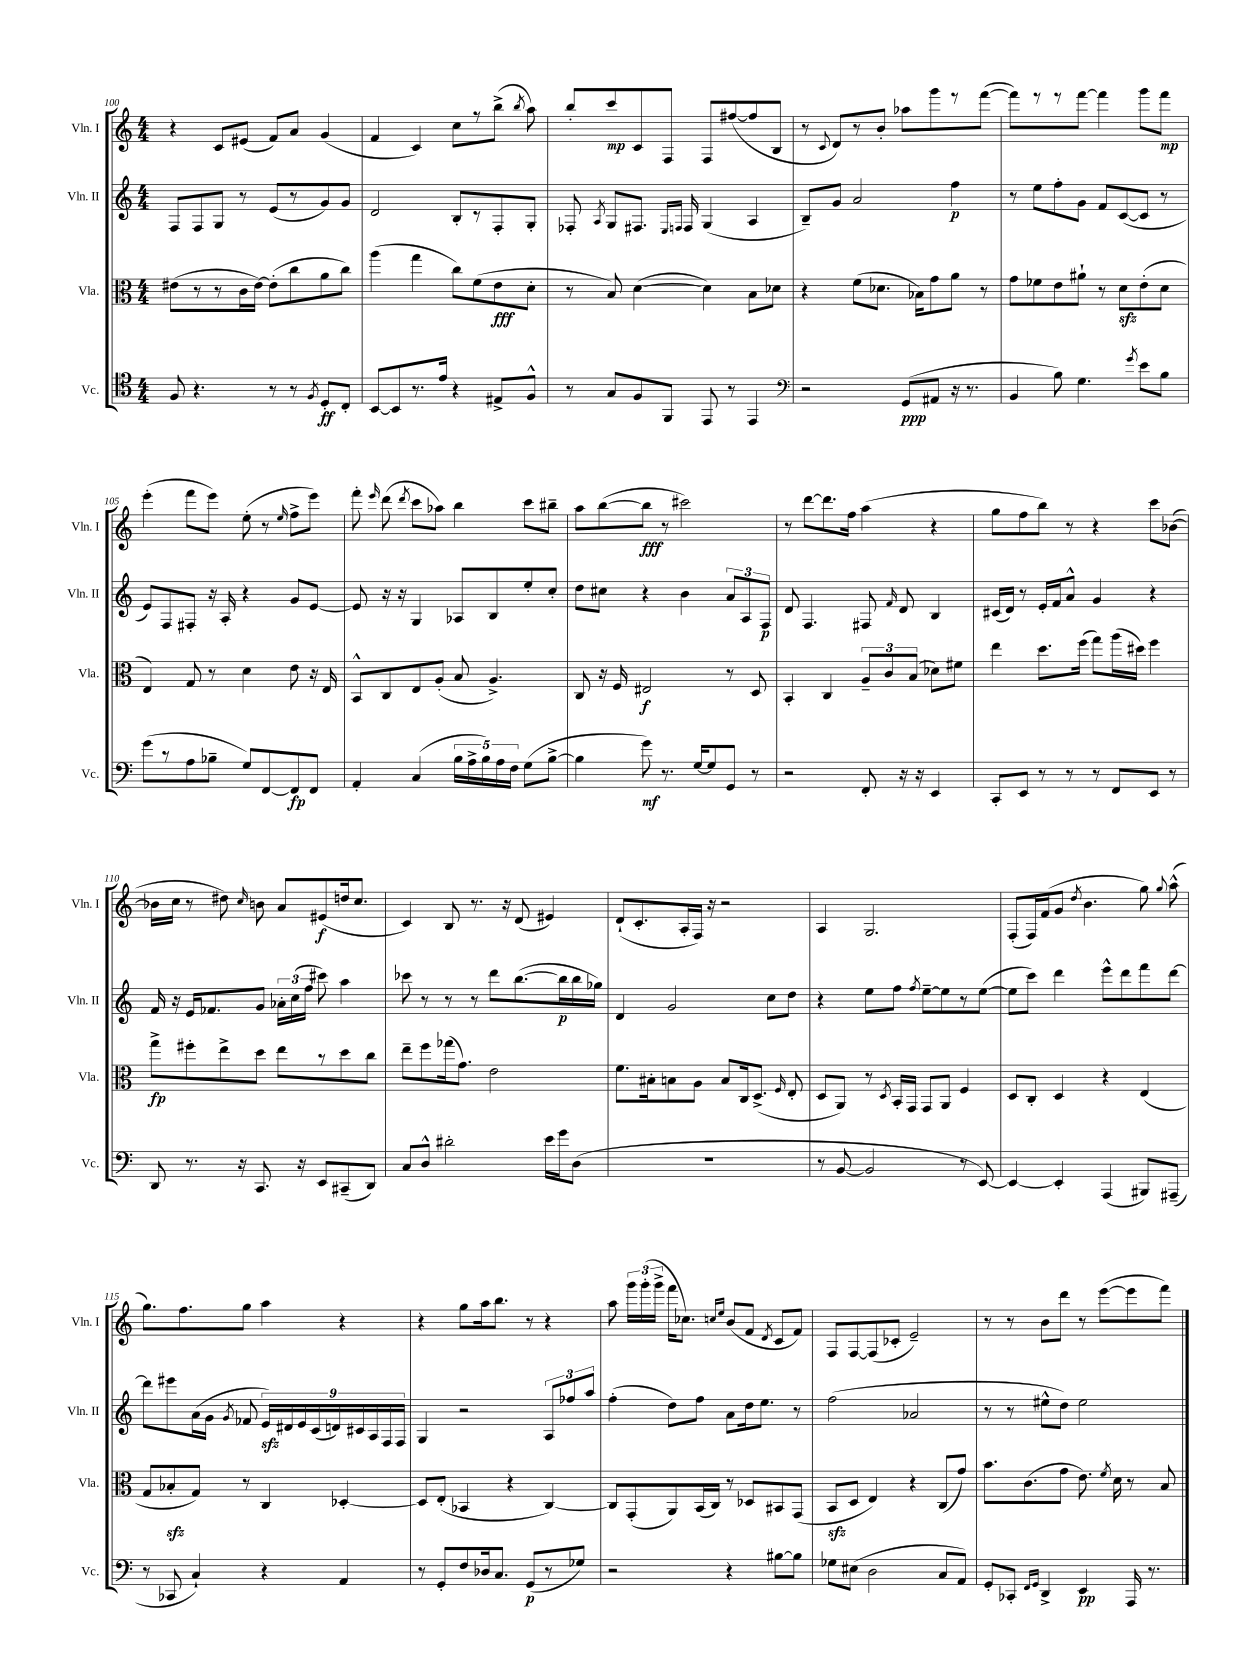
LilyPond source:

<<
\new StaffGroup <<
\new Staff = "s0" \with { instrumentName = "Vln. I" shortInstrumentName = "Vln. I" } {
    \clef treble \key c \major \numericTimeSignature \time 4/4
    \autoBeamOff r4 c'8[ eis'8]( f'8[) a'8] g'4( |
    f'4 c'4) c''8[ r8 b''8]->( \acciaccatura { b''8 } a''8) |
    b''8[-. c'''8\mp c'8 f8] f8[ fis''8~( fis''8 b8] |
    r8 \appoggiatura { c'8 } d'8[) r8 b'8]-. aes''8[ g'''8 r8 f'''8]~( |
    f'''8[) r8 r8 f'''8]~ f'''4 g'''8[ f'''8]\mp |
    e'''4-.( f'''8[ e'''8]) e''8-.( r8 \grace { e''16 } f''8[-> e'''8]) |
    f'''8-. \grace { e'''16 } d'''8( \acciaccatura { d'''8 } c'''8[ aes''8]) b''4 c'''8[ bis''8]-- |
    a''8[ b''8~( b''8]\fff r8 cis'''2) |
    r8 d'''8[~ d'''8. f''16] a''4( r4 |
    g''8[ f''8 b''8]) r8 r4 c'''8[ bes'8]~( |
    bes'16[ c''16] r8 dis''8) \grace { c''16 } b'8 a'8[ eis'8\f( d''16 c''8.] |
    c'4) b8 r8. r16 d'8( eis'4) |
    d'8[-!( c'8.-. a16-. f16]) r16 r2 |
    a4 g2. |
    f8[-.( f16) f'16( g'8] \acciaccatura { d''8 } b'4. g''8) \appoggiatura { g''8 } a''8-^( |
    g''8.[) f''8. g''8] a''4 r4 |
    r4 g''8[ a''16 b''8.] r8 r4 |
    a''8 \tuplet 3/2 { g'''16[ g'''16-.( g'''16]-> } f'''16[ ces''8.]) \grace { c''16[ e''16] } b'8[( f'8] \acciaccatura { d'8 } c'8[ f'8]) |
    f8[ f8~ f8( ces'8]-. e'2--) |
    r8 r8 b'8[ d'''8] r8 e'''8[~( e'''8 f'''8]) \bar "|." |
}
\new Staff = "s1" \with { instrumentName = "Vln. II" shortInstrumentName = "Vln. II" } {
    \clef treble \key c \major \numericTimeSignature \time 4/4
    \autoBeamOff f8[ f8 g8] r8 e'8[( r8 g'8) g'8] |
    d'2 b8[-. r8 f8-. g8]-. |
    fes8-. \acciaccatura { a8 } g8[ fis8.] \grace { e16[ f16] } f16 g4( a4 |
    b8[--) g'8] a'2 f''4\p |
    r8 e''8[ f''8-. g'8] f'8[ c'8~( c'8] r8 |
    e'8[) f8 fis8]-. r16 a16-. r4 g'8[ e'8]~ |
    e'8 r16 r16 g4 aes8[ b8 e''8-. c''8]-. |
    d''8[ cis''8] r4 b'4 \tuplet 3/2 { a'8[ a8 f8]\p } |
    d'8 f4. fis8 \grace { f'16 } d'8 b4 |
    cis'16[( d'16]) r8 e'16[-. f'16 a'8]-^ g'4 r4 |
    f'16 r16 e'16[ fes'8. g'8] \tuplet 3/2 { aes'16[-. c''16( f''16] } cis'''8) a''4 |
    ces'''8 r8 r8 r8 d'''8[ b''8.~( b''16\p b''16 ges''16]) |
    d'4 g'2 c''8[ d''8] |
    r4 e''8[ f''8] \acciaccatura { f''8 } e''8[~-- e''8 r8 e''8]~( |
    e''8[ c'''8]) d'''4 e'''8[-^ d'''8 f'''8 d'''8]~ |
    d'''8[ eis'''8 a'16( g'16] \acciaccatura { g'8 } fes'8 \tuplet 9/8 { e'16[\sfz) dis'16 e'16 c'16( d'16) cis'16 a16 f16 f16] } |
    g4 r2 \tuplet 3/2 { a8[ fes''8 a''8] } |
    f''4-.( d''8[) f''8] a'8[ d''16 e''8.] r8 |
    f''2( aes'2 |
    r8 r8 eis''8[-^ d''8]) eis''2 \bar "|." |
}
\new Staff = "s2" \with { instrumentName = "Vla." shortInstrumentName = "Vla." } {
    \clef alto \key c \major \numericTimeSignature \time 4/4
    \autoBeamOff eis'8[( r8 r8 c'16 eis'16]~) eis'8[-.( c''8 a'8 c''8]) |
    a''4( g''4 c''8[) f'8( e'8\fff d'8]-. |
    r8 b8) d'4~( d'4) b8[ des'8] |
    r4 f'8[( des'8.] bes16[) g'8 a'8] r8 |
    g'8[ fes'8 e'8 ais'8]-! r8 d'8[\sfz e'8-.( d'8] |
    e4) g8 r8 d'4 e'8 r16 e16 |
    b,8[-^ c8 e8 a8]-.( b8 a4.->) |
    c8 r16 f16 eis2\f r8 d8 |
    b,4-. c4 \tuplet 3/2 { a8[-- c'8 b8]( } des'8[) fis'8] |
    e''4 d''8.[ f''16]( g''8[) a''16( dis''16]) f''4 |
    g''8[->\fp fis''8-. e''8-> d''8] e''8[ r8 d''8 c''8] |
    e''8[-- f''8 ges''16( g'8.]) e'2 |
    f'8.[ bis16-. b8 a8] b8[ c16 d8.]->( \grace { f16 } e8-. |
    d8[ a,8]) r8 \acciaccatura { d8 } b,16[-. g,16] g,8[ a,8] f4 |
    d8[ c8]-. d4 r4 e4( |
    g8[ bes8-.\sfz g8]) r8 c4 des4~-. |
    des8[ e8]-.( bes,4 r4 c4~) |
    c8[ g,8-.( a,8) b,16( c16]) r8 des8[ bis,8 g,8]( |
    b,8[\sfz d8] e4) r4 c8[( g'8]) |
    b'8.[ c'8.( g'8] e'8.) \acciaccatura { f'8 } d'16 r8 b8 \bar "|." |
}
\new Staff = "s3" \with { instrumentName = "Vc." shortInstrumentName = "Vc." } {
    \clef tenor \key c \major \numericTimeSignature \time 4/4
    \autoBeamOff f8 r4. r8 r8 \acciaccatura { f8 } d8[-.\ff c8]-. |
    b,8[~ b,8 r8. e'16] r4 eis8[-> f8]-^ |
    r8 g8[ f8 f,8] e,8 r8 e,4 |
    \clef bass r2 g,8[\ppp( ais,8] r16 r8. |
    b,4 b8) g4. \acciaccatura { g'8 } e'8[ b8] |
    g'8[( r8 a8 bes8]-- g8[) f,8~ f,8\fp f,8] |
    a,4-. c4( \tuplet 5/4 { b16[ a16-> b16) a16 f16] } g8[( b8]~-> |
    b4 g'8\mf) r8. g16[~ g8 g,8] r8 |
    r2 f,8-. r16 r16 e,4 |
    c,8[-. e,8] r8 r8 r8 f,8[ e,8] r8 |
    d,8 r8. r16 c,8. r16 e,8[ cis,8--( d,8]) |
    c8[ d8]-^ dis'2-. e'16[ g'16 d8]( |
    R1 |
    r8 b,8~ b,2 r8 e,8~) |
    e,4~ e,4-. a,,4( bis,,8[) ais,,8]--( |
    r8 ces,8 c4-!) r4 a,4 |
    r8 g,8[-. f8 des16 c8.] g,8[\p( r8 ges8]) |
    r2 r4 bis8[~ bis8] |
    ges8[ eis8]( d2 c8[ a,8]) |
    g,8[-. ces,8]-. \grace { f,16[ g,16] } d,4-> e,4\pp a,,16 r8. \bar "|." |
}
>>
>>
\layout { \context { \Score currentBarNumber = #100 } }
